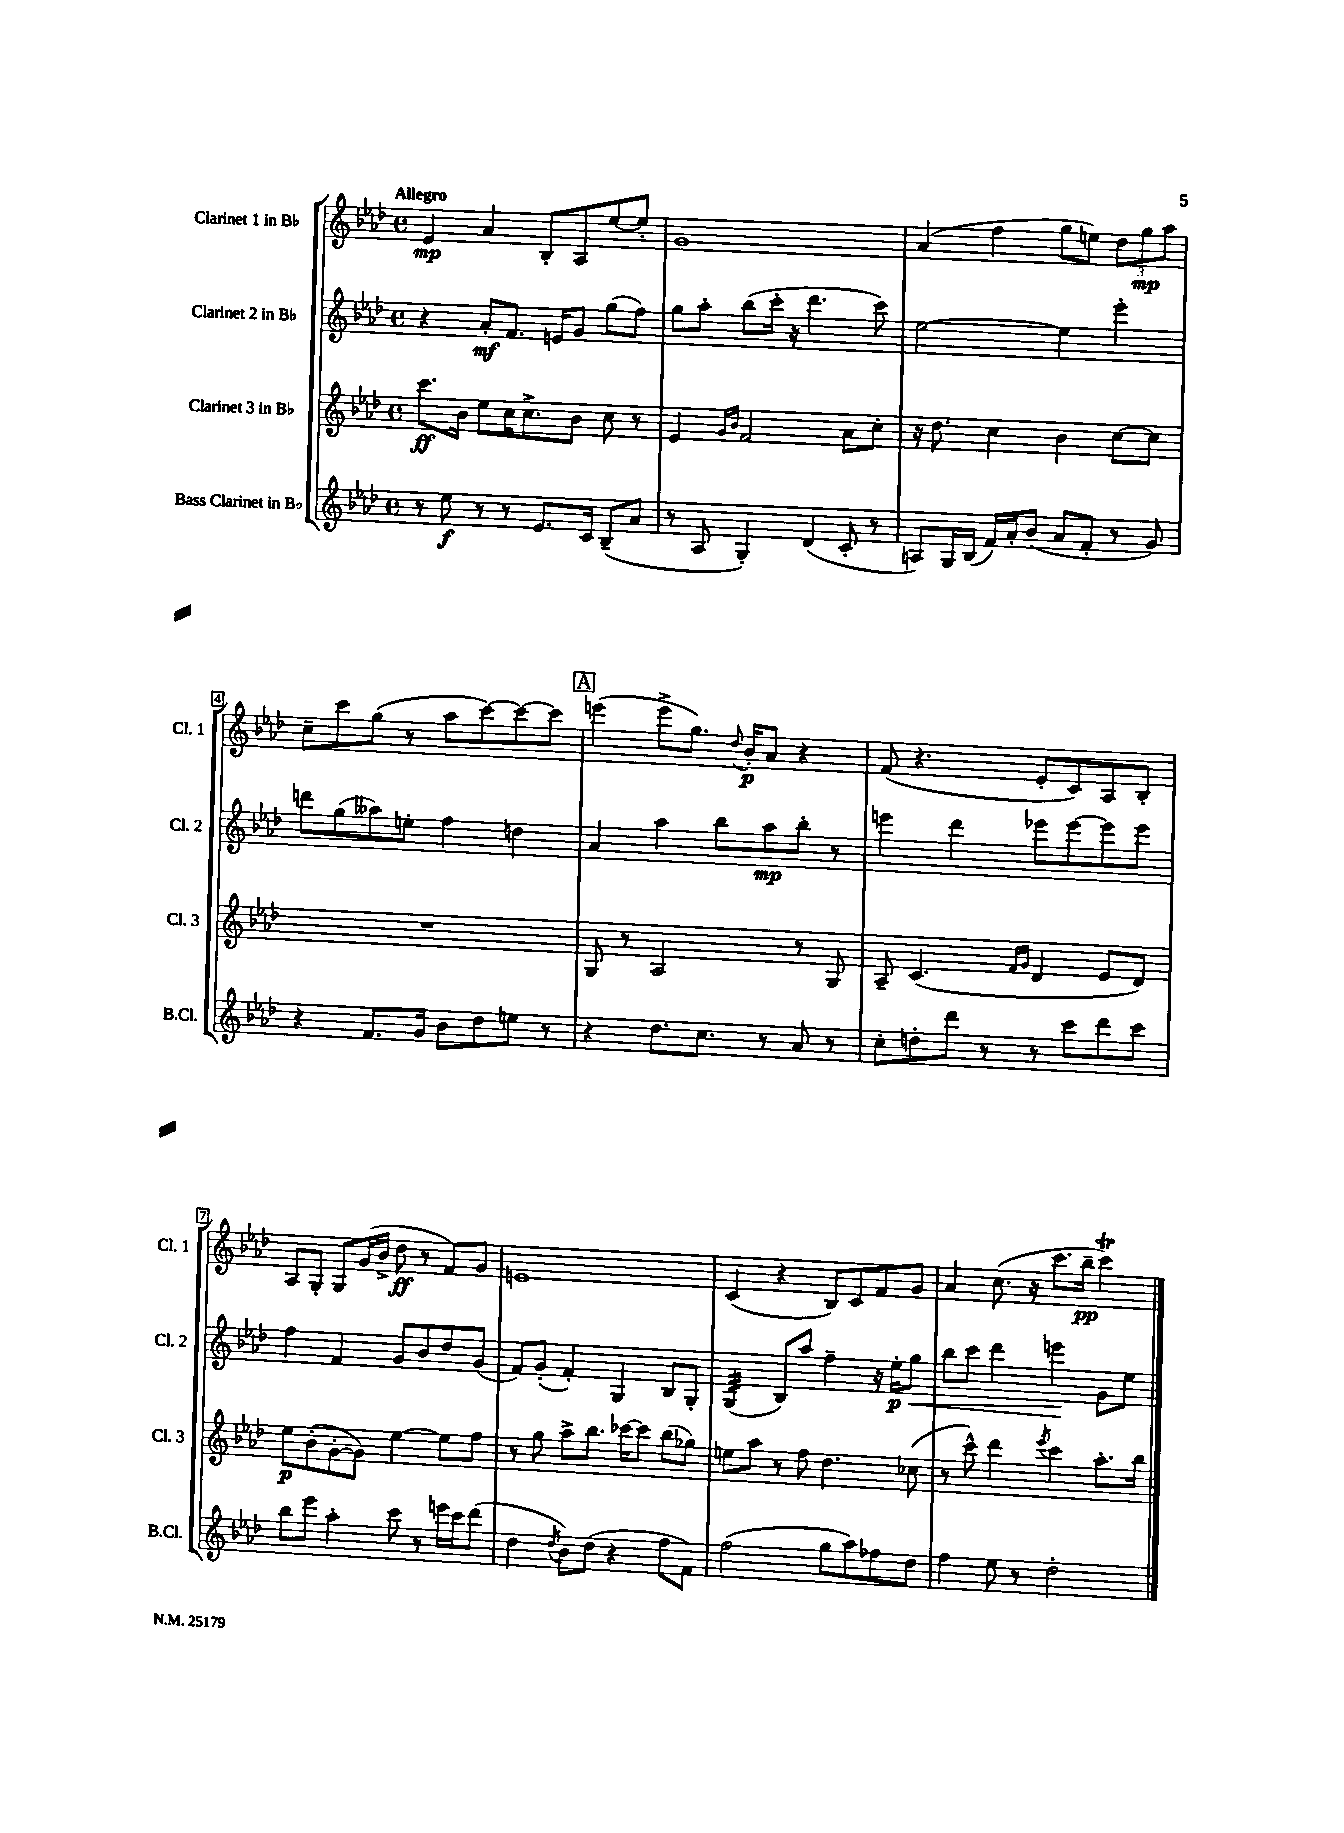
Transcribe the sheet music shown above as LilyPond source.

<<
\new StaffGroup <<
\new Staff = "s0" \with { instrumentName = "Clarinet 1 in Bb" shortInstrumentName = "Cl. 1" } {
    \clef treble \key aes \major \defaultTimeSignature \time 4/4 \tempo "Allegro"
    ees'4\mp aes'4 bes8-. aes8 ees''8~ ees''8-. |
    g'1 |
    aes'4( f''4 g''8 e''8) \tuplet 3/2 { des''8 g''8\mp aes''8 } |
    c''8-- c'''8 g''8( r8 aes''8 c'''8~) c'''8~ c'''8 |
    \mark \markup { \box "A" } e'''4( e'''8-> g''8.) \appoggiatura { des''8 } bes'16-.\p aes'8 r4 |
    f'8( r4. ees'8-. c'8) aes8 bes8-. |
    aes8 g8-. g8 g'16( bes'16-> des''8\ff r8 f'8) g'8 |
    e'1 |
    c'4( r4 bes8) c'8 f'8 g'8 |
    aes'4 c''8.( r16 c'''8. bes''16--\pp c'''4\trill) \bar "|." |
}
\new Staff = "s1" \with { instrumentName = "Clarinet 2 in Bb" shortInstrumentName = "Cl. 2" } {
    \clef treble \key aes \major \defaultTimeSignature \time 4/4
    r4 aes'8-.\mf f'8. e'16 g'8 g''8( f''8) |
    g''8 aes''8-. bes''8( c'''16-. r16 des'''4. c'''8) |
    ees''2~ ees''4 ees'''4-. |
    d'''8 g''8( aeses''8) e''8-. f''4 d''4 |
    \mark \markup { \box "A" } aes'4 aes''4 bes''8 aes''8\mp bes''8-. r8 |
    e'''4 des'''4 ees'''8 ees'''8~ ees'''8 ees'''8 |
    f''4 f'4 g'8 bes'8 des''8 g'8( |
    f'8) g'8-.( f'4-.) g4 bes8 g8-. |
    g4:32( bes8) aes''8 f''4-- r16 ees''16-.\p\< g''8 |
    bes''8 c'''8 des'''4 e'''4\! g'8 ees''8 \bar "|." |
}
\new Staff = "s2" \with { instrumentName = "Clarinet 3 in Bb" shortInstrumentName = "Cl. 3" } {
    \clef treble \key aes \major \defaultTimeSignature \time 4/4
    c'''8.\ff bes'16 ees''8 c''16 c''8.-> bes'8 c''8 r8 |
    ees'4 \grace { g'16 bes'16 } f'2 aes'8 c''8-. |
    r16 des''8. c''4 bes'4 c''8~ c''8 |
    R1 |
    \mark \markup { \box "A" } g8 r8 aes2 r8 g8 |
    aes8-- c'4.( \grace { f'16 g'16 } des'4 ees'8 des'8) |
    ees''8\p bes'8-.( g'8~-. g'8) ees''4~ ees''8 f''8 |
    r8 g''8 aes''8-> bes''8. ces'''16~ ces'''8 bes''8( ges''8) |
    e''8 aes''8 r8 f''8 des''4. ces''8( |
    r8 c'''8-^) des'''4 \acciaccatura { ees'''8 } c'''4 aes''8.-. bes''16 \bar "|." |
}
\new Staff = "s3" \with { instrumentName = "Bass Clarinet in Bb" shortInstrumentName = "B.Cl." } {
    \clef treble \key aes \major \defaultTimeSignature \time 4/4
    r8 ees''8\f r8 r8 ees'8. c'16 bes8--( aes'8 |
    r8 aes8 g4-.) des'4( c'8-. r8 |
    a8) g16 bes16( f'16) aes'16-. bes'8( aes'8 f'8-. r8 g'8) |
    r4 f'8. g'16 bes'8 des''8 e''8 r8 |
    \mark \markup { \box "A" } r4 des''8. c''8. r8 aes'8 r8 |
    c''8-. d''8-. des'''8 r8 r8 c'''8 des'''8 c'''8 |
    bes''8 ees'''8 aes''4-. c'''8 r8 e'''16 c'''16 des'''8( |
    des''4 \acciaccatura { des''8 } bes'8) des''8( r4 f''8 f'8) |
    f''2( g''8 aes''8) fes''8 des''8 |
    f''4 ees''8 r8 des''2-. \bar "|." |
}
>>
>>
\layout { \context { \Score \override BarNumber.stencil = #(make-stencil-boxer 0.1 0.3 ly:text-interface::print) } }
